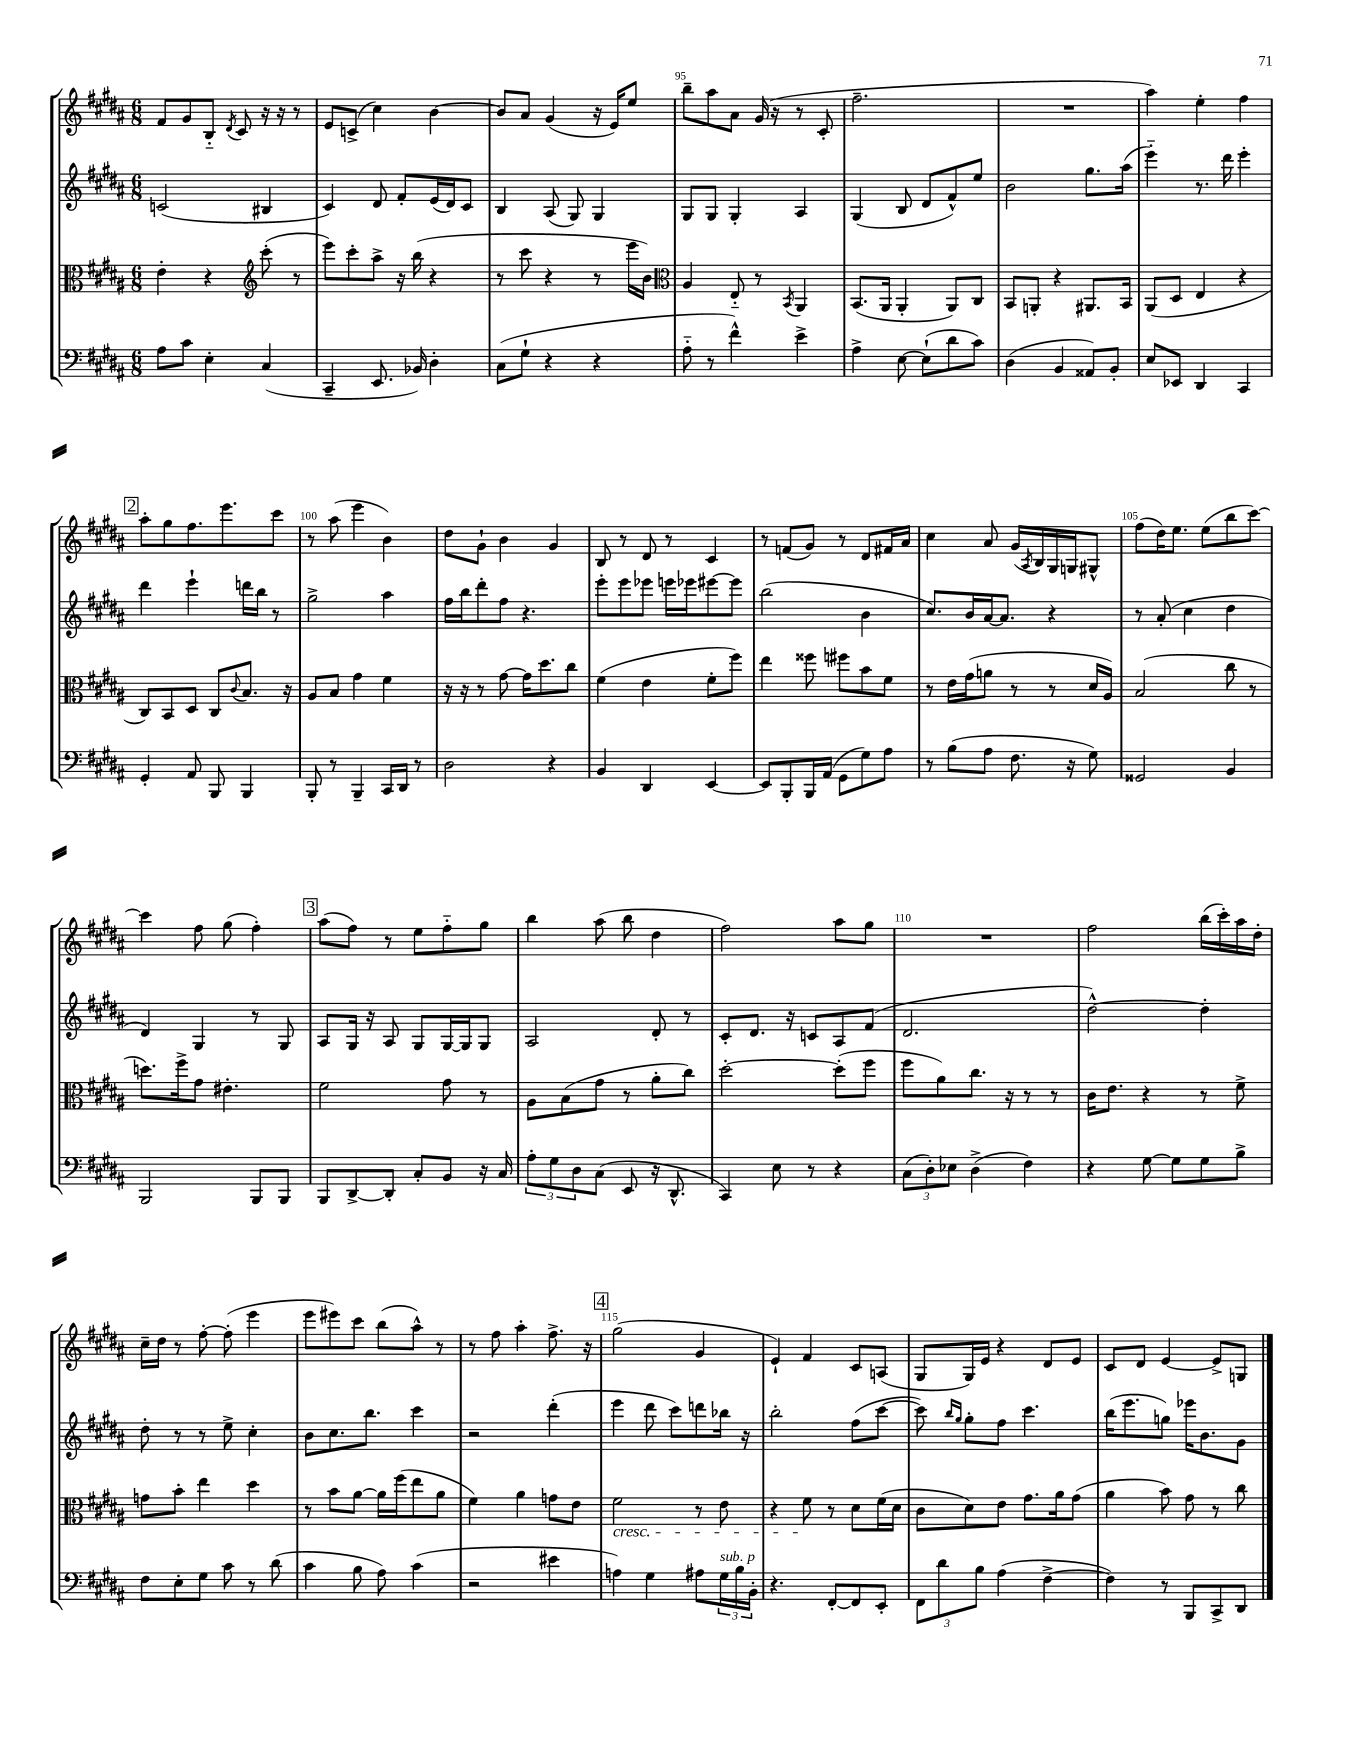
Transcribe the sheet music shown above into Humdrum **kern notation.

**kern	**kern	**kern	**kern
*part4	*part3	*part2	*part1
*staff4	*staff3	*staff2	*staff1
*clefF4	*clefC3	*clefG2	*clefG2
*k[f#c#g#d#a#]	*k[f#c#g#d#a#]	*k[f#c#g#d#a#]	*k[f#c#g#d#a#]
*M6/8	*M6/8	*M6/8	*M6/8
=92	=92	=92	=92
8A#\L	4e'\	(2cn/	8f#/L
8c#\J	.	.	8g#/
4E'\	4r	.	8B/J
.	.	.	8qd#/
.	.	.	8c#/
*	*clefG2	*	*
(4C#/	(8ccc#'\	4B#X/	16r
.	.	.	16r
.	8r	.	8r
=93	=93	=93	=93
4CC#~/	8eee\L)	4c#/)	8e/L
.	8ccc#'\	.	(8cn^/J
8.EE/	8aa#^\J	8d#/	4cc#\)
.	16r	8f#'/L	.
16BB-X/)	(16bb\	.	.
4D#'\	4r	(16e/L	[4b\
.	.	16d#/J)	.
.	.	8c#/J	.
=94	=94	=94	=94
(8C#\L	8r	4B/	8b/L]
8G#`\J	8ccc#\	.	8a#/J
4r	4r	(8A#/	(4g#/
.	.	8G#/)	.
4r	8r	4G#/	16r
.	.	.	16e/KL)
.	16eee\LL	.	8ee/J
.	16b\JJ)	.	.
=95	=95	=95	=95
*	*clefC3	*	*
8A#\	4A#/	8G#/L	8bb~\L
8r	.	8G#/J	8aa#\
4f#^^\)	8E/	4G#'/	8a#\J
.	8r	.	(16g#/
.	.	.	16r
.	8qBB/	.	.
4e^\	4AA#/	4A#/	8r
.	.	.	8c#'/
=96	=96	=96	=96
4A#^\	(8.BB/L	(4G#/	2.ff#~\
.	16AA#/Jk	.	.
[8E\	4AA#'/	8B/	.
(8E`\L]	.	8d#/L	.
8d#\	8AA#/L)	8f#^^/)	.
8c#\J)	8C#/J	8ee/J	.
=97	=97	=97	=97
(4D#\	8BB/L	2b\	2.r
.	8AAn'/J	.	.
4BB/	4r	.	.
8AA##X/L)	8.AA#X/L	8.gg#\L	.
8BB'/J	.	.	.
.	16BB/Jk	(16aa#\Jk	.
=98	=98	=98	=98
8E/L	(8AA#/L	4eee\)	4aa#\)
8EE-X/J	8D#/J	.	.
4DD#/	4E/	8.r	4ee'\
.	.	16ddd#\	.
4CC#/	4r	4eee'\	4ff#\
!!LO:LB:g=z
!!LO:REH:place=s1:t=2
=99	=99	=99	=99
4GG#'/	8C#/L)	4ddd#\	8aa#'\L
.	8BB/	.	8gg#\
8AA#/	8D#/J	4eee`\	8.ff#\
8BBB/	8C#/L	.	.
.	.	.	8.eee\
.	8qqc#/	.	.
4BBB/	8.B/J	16dddn\LL	.
.	.	16bb\JJ	.
.	.	8r	8ccc#\J
.	16r	.	.
=100	=100	=100	=100
8BBB'/	8A#/L	2gg#^\	8r
8r	8B/J	.	(8aa#\
4BBB~/	4g#\	.	4eee\
16CC#/LL	4f#\	4aa#\	4b\)
16DD#/JJ	.	.	.
8r	.	.	.
=101	=101	=101	=101
2D#\	16r	16ff#\LL	8dd#\L
.	16r	16bb\J	.
.	8r	8ddd#'\	8g#`\J
.	[8g#\	8ff#\J	4b\
.	16g#\KL]	4.r	.
.	8.dd#\	.	.
4r	.	.	4g#/
.	8cc#\J	.	.
=102	=102	=102	=102
4BB/	(4f#\	8eee'\L	8B/
.	.	8eee\	8r
4DD#/	4e\	8eee-X\J	8d#/
.	.	16eeen\LL	8r
.	.	16eee-X\J	.
[4EE/	8f#'\L	[8eee#X\	4c#/
.	8ff#\J)	8eee#\J]	.
=103	=103	=103	=103
8EE/L]	4ee\	(2bb\	8r
8BBB'/	.	.	(8fn/L
16BBB/L	8ff##X\	.	8g#/J)
(16AA#/JJ	.	.	.
8GG#\L	8ff#X\L	.	8r
8G#\)	8b\	4b\	8d#/L
8A#\J	8f#\J	.	16f#X/L
.	.	.	16a#/JJ
=104	=104	=104	=104
8r	8r	8.cc#/L)	4cc#\
(8B\L	16e\LL	.	.
.	(16g#\J	16b/L	.
8A#\J	8an\J	[16a#/J	8a#/
.	.	8.a#/J]	.
8.F#\	8r	.	(16g#/LL
.	.	.	8qA#/
.	.	.	16B/)
.	8r	4r	16G#/
16r	.	.	16Gn/J
8G#\)	16d#/LL	.	8G#X^^/J
.	16A#/JJ)	.	.
=105	=105	=105	=105
2GG##X/	(2B/	8r	(8ff#\L
.	.	(8a#'/	16dd#\K)
.	.	.	8.ee\J
.	.	4cc#\	.
.	.	.	(8ee\L
4BB/	8cc#\	4dd#\	8bb\
.	8r	.	[8ccc#\J)
!!LO:LB:g=z
=106	=106	=106	=106
2BBB/	8.ddn\L)	4d#/)	4ccc#\]
.	16ff#^\k	.	.
.	8g#\J	4G#/	8ff#\
.	4.e#X'\	.	(8gg#\
8BBB/L	.	8r	4ff#'\)
8BBB/J	.	8G#/	.
!!LO:REH:place=s1:t=3
=107	=107	=107	=107
8BBB/L	2f#\	8A#/L	(8aa#\L
[8DD#^/	.	16G#/Jk	8ff#\J)
.	.	16r	.
8DD#'/J]	.	8A#/	8r
8C#'/L	.	8G#/L	8ee\L
8BB/J	8g#\	[16G#/L	8ff#\
.	.	16G#/J]	.
16r	8r	8G#/J	8gg#\J
16C#/	.	.	.
=108	=108	=108	=108
12A#'\L	8A#\L	2A#/	4bb\
12G#\	.	.	.
.	(8B\	.	.
12D#\	.	.	.
(8C#\J	8g#\J	.	(8aa#\
8EE/	8r	.	8bb\
16r	8a#'\L	8d#'/	4dd#\
8.DD#^^/	.	.	.
.	8cc#\J)	8r	.
=109	=109	=109	=109
4CC#/)	[2dd#'\	8c#'/L	2ff#\)
.	.	8.d#/J	.
8E\	.	.	.
.	.	16r	.
8r	.	8cn/L	.
4r	(8dd#'\L]	8A#/	8aa#\L
.	8ff#\J	(8f#/J	8gg#\J
=110	=110	=110	=110
(12C#\L	8ff#\L	2.d#/	2.r
12D#'\)	.	.	.
.	8a#\)	.	.
12E-X\J	.	.	.
(4D#^\	8.cc#\J	.	.
.	16r	.	.
4F#\)	8r	.	.
.	8r	.	.
=111	=111	=111	=111
4r	16c#\KL	[2dd#^^\)	2ff#\
.	8.e\J	.	.
[8G#\	4r	.	.
8G#\L]	.	.	.
8G#\	8r	4dd#'\]	(16bb\LL
.	.	.	16ccc#'\)
8B^\J	8f#^\	.	16aa#\
.	.	.	16dd#'\JJ
!!LO:LB:g=z
=112	=112	=112	=112
8F#\L	8gn\L	8dd#'\	16cc#~\LL
.	.	.	16dd#\JJ
8E'\	8b'\J	8r	8r
8G#\J	4ee\	8r	[8ff#'\
8c#\	.	8ee^\	(8ff#'\]
8r	4dd#\	4cc#'\	4eee\
(8d#\	.	.	.
=113	=113	=113	=113
4c#\	8r	8b\L	8eee\L
.	8b\L	8.cc#\	8eee#X\)
8B\	[8a#\J	.	8ccc#\J
.	.	8.bb\J	.
8A#\)	16a#\LL]	.	(8bb\L
.	(16ff#\J	.	.
(4c#\	8ee\	4ccc#\	8aa#^^\J)
.	8a#\J	.	8r
=114	=114	=114	=114
2r	4f#\)	2r	8r
.	.	.	8ff#\
.	4a#\	.	4aa#'\
4e#X\	8gn\L	(4ddd#'\	8.ff#^\
.	8e\J	.	.
.	.	.	16r
!!LO:REH:place=s1:t=4
=115	=115	=115	=115
!	!LO:TX:b:i:t=cresc.	!	!
4An\)	2f#\	4eee\	(2gg#\
4G#\	.	8ddd#\	.
.	.	8ccc#\L)	.
8A#X\L	8r	8dddn\	4g#/
!LO:TX:a:i:t=sub. p	!	!	!
24G#\L	8e\	16bb-X\Jk	.
24B\	.	.	.
.	.	16r	.
24BB'\JJ	.	.	.
=116	=116	=116	=116
4.r	4r	2bb'\	4e`/)
.	8f#\	.	4f#/
[8FF#'/L	8r	.	.
8FF#/]	8d#\L	(8ff#\L	8c#/L
8EE'/J	(16f#\L	[8ccc#\J	(8An/J
.	16d#\JJ	.	.
=117	=117	=117	=117
12FF#\L	8c#\L	8ccc#\])	8G#/L
12d#\	.	.	.
.	.	16qqbb/LL	.
.	.	16qqgg#/JJ	.
.	8d#\)	8gg#'\L	16G#/L)
12B\J	.	.	.
.	.	.	16e/JJ
(4A#\	8e\J	8ff#\J	4r
.	8.g#\L	4.ccc#\	.
[4F#^\	.	.	8d#/L
.	16a#\k	.	.
.	(8g#\J	.	8e/J
=118	=118	=118	=118
4F#\])	4a#\	(16bb\KL	8c#/L
.	.	8.eee\	.
.	.	.	8d#/J
8r	8b\)	8ggn\J)	[4e/
8BBB/L	8g#\	16eee-X\KL	.
.	.	8.b\	.
8CC#^/	8r	.	8e^/L]
8DD#/J	8cc#\	8g#\J	8Gn/J
==	==	==	==
*-	*-	*-	*-
